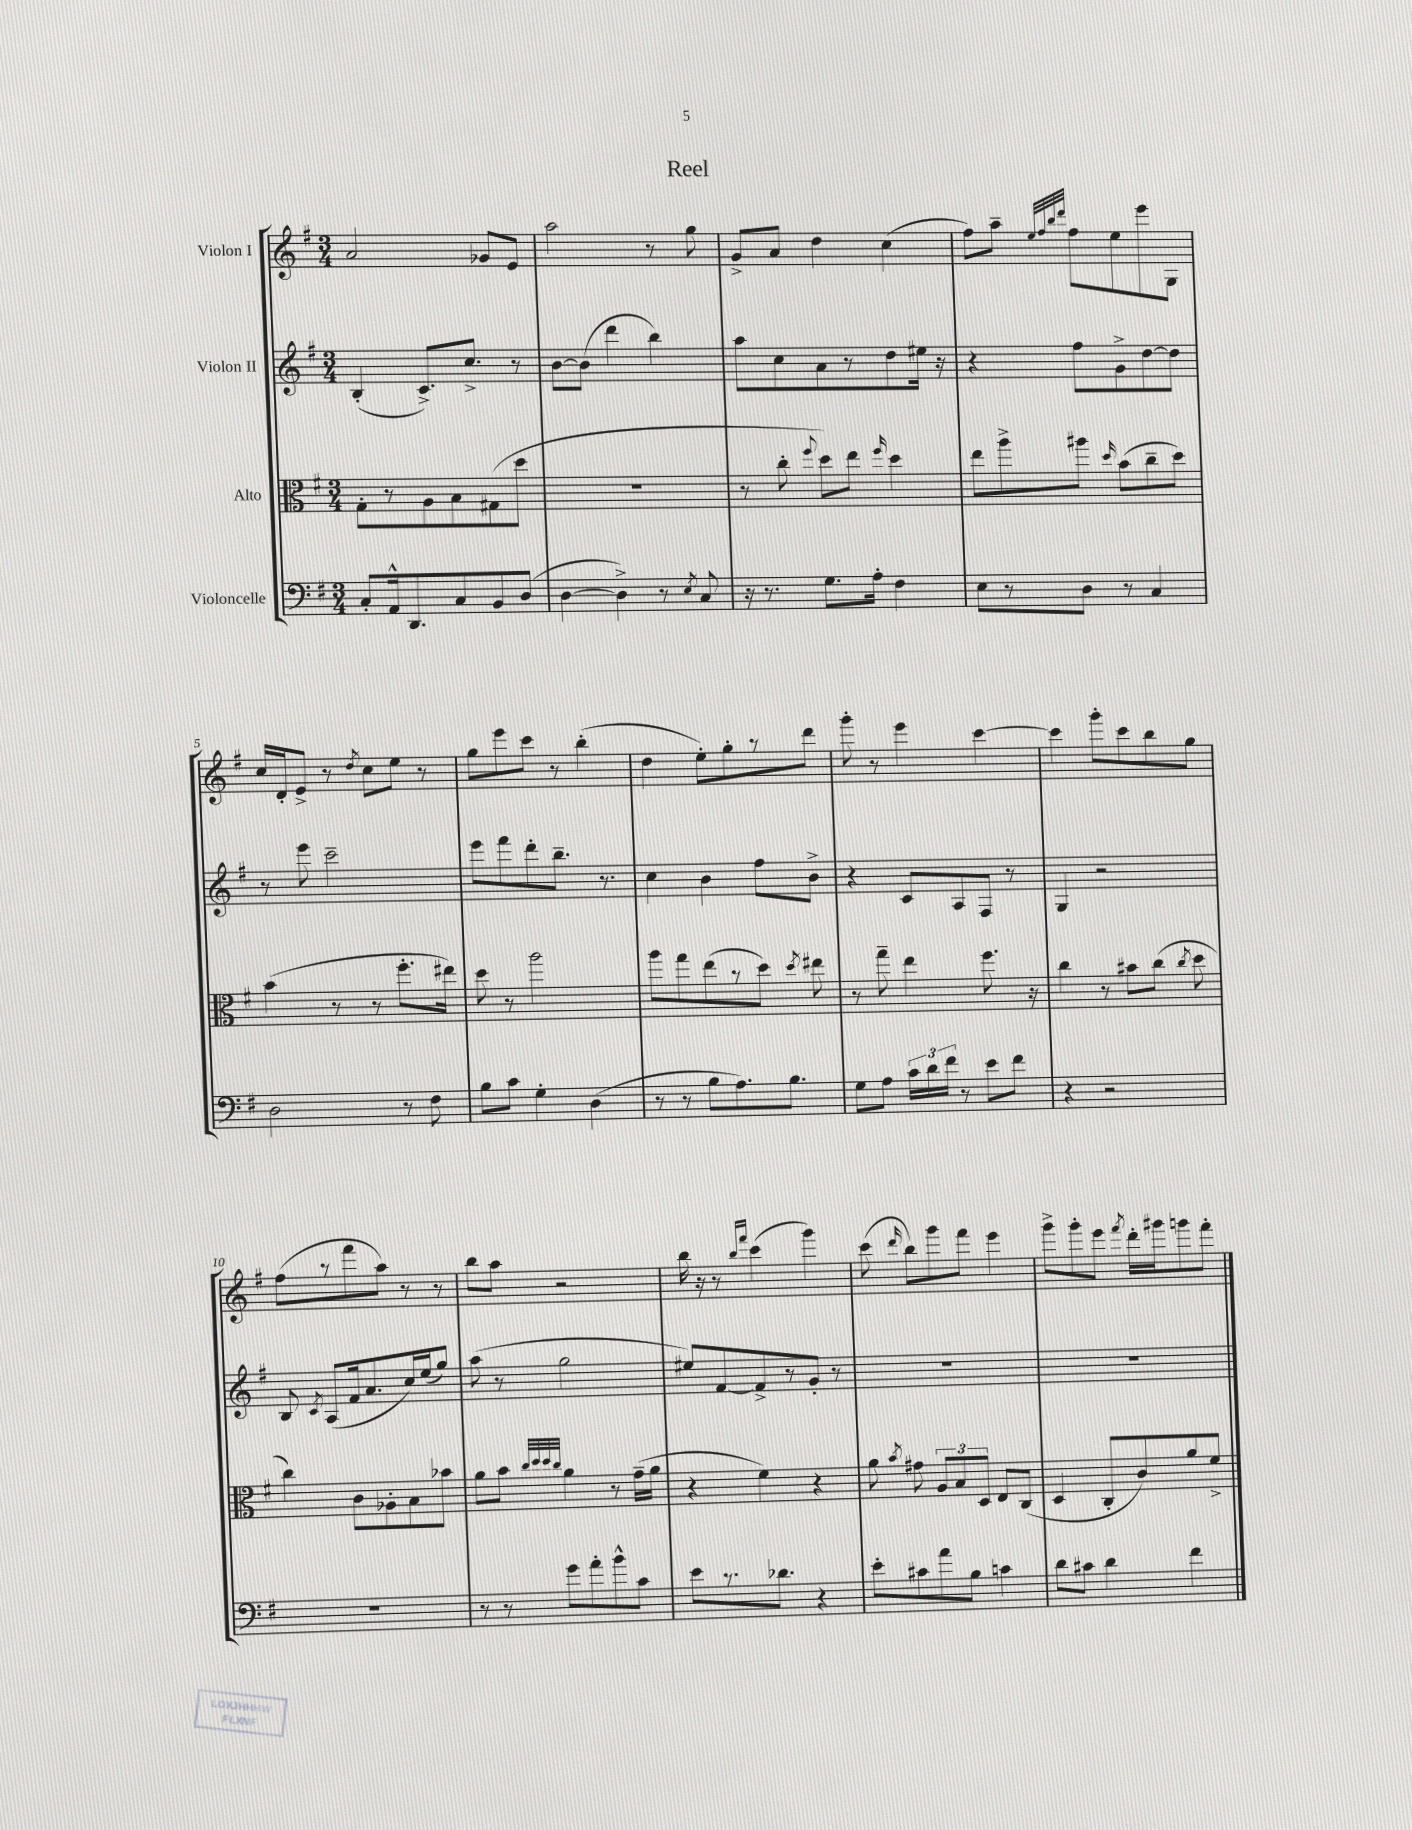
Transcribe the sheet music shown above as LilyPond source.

\header { title = "Reel" }
<<
\new StaffGroup <<
\new Staff = "s0" \with { instrumentName = "Violon I" } {
    \clef treble \key g \major \numericTimeSignature \time 3/4
    \autoBeamOff a'2 ges'8[ e'8] |
    a''2 r8 g''8 |
    g'8[-> a'8] d''4 c''4( |
    fis''8[) a''8]-- \grace { e''32[ fis''32 b''32 d'''32] } fis''8[ e''8 e'''8 g8] |
    c''16[ d'16-. e'8]-> r8 \acciaccatura { d''8 } c''8[ e''8] r8 |
    g''8[ e'''8 c'''8] r8 b''4-.( |
    d''4 e''8[-.) g''8-. r8 d'''8] |
    g'''8-. r8 e'''4 c'''4~ |
    c'''4 g'''8[-. c'''8 b''8 g''8] |
    fis''8[( r8 fis'''8 a''8]) r8 r8 |
    b''8[ a''8] r2 |
    b''16 r16 r8 \grace { b''16[ fis'''16] } c'''4( g'''4) |
    c'''8( \grace { d'''16 } b''8[) g'''8 fis'''8] e'''4 |
    g'''8[-> g'''8-. e'''8] \acciaccatura { fis'''8 } d'''16[-. gis'''16 g'''8 fis'''8]-. \bar "|." |
}
\new Staff = "s1" \with { instrumentName = "Violon II" } {
    \clef treble \key g \major \numericTimeSignature \time 3/4
    \autoBeamOff b4-.( c'8.[->) c''8.]-> r8 |
    b'8[~ b'8]( d'''4 b''4) |
    a''8[ c''8 a'8 r8 d''8 eis''16] r16 |
    r4 fis''8[ g'8-> d''8~ d''8] |
    r8 e'''8 c'''2-- |
    e'''8[ fis'''8 d'''8-. b''8.]-- r8. |
    c''4 b'4 fis''8[ b'8]-> |
    r4 c'8[ a8 fis8] r8 |
    g4 r2 |
    b8 \acciaccatura { c'8 } a8[( fis'16 a'8. c''16) e''16( g''8]) |
    a''8( r8 g''2 |
    eis''8[) fis'8~ fis'8-> r8 g'8]-. r8 |
    R2. |
    R2. \bar "|." |
}
\new Staff = "s2" \with { instrumentName = "Alto" } {
    \clef alto \key g \major \numericTimeSignature \time 3/4
    \autoBeamOff g8[-. r8 a8 b8 gis8( d''8] |
    R2. |
    r8 c''8-. \appoggiatura { fis''8 } d''8[) e''8] \grace { fis''16 } d''4 |
    e''8[ a''8-> ais''8] \grace { d''16 } b'8[( c''8-- d''8]) |
    b'4( r8 r8 fis''8.[-. eis''16]) |
    d''8 r8 a''2 |
    a''8[ g''8 e''8( r8 d''8]) \acciaccatura { d''8 } eis''8 |
    r8 g''8-- e''4 fis''8. r16 |
    c''4 r8 bis'8[ c''8]( \acciaccatura { c''8 } d''8 |
    c''4) c'8[ aes8-. b8 bes'8] |
    a'8[ b'8] \grace { c''32[ d''32 d''32 c''32] } a'4 r8 g'16[--( a'16] |
    r4 fis'4) r4 |
    a'8 \acciaccatura { b'8 } gis'8 \tuplet 3/2 { a8[ b8 d8] } e8[ c8]( |
    d4 c8[-. c'8) a'8 fis'8]-> \bar "|." |
}
\new Staff = "s3" \with { instrumentName = "Violoncelle" } {
    \clef bass \key g \major \numericTimeSignature \time 3/4
    \autoBeamOff c8[-. a,16-^ d,8. c8 b,8 d8]( |
    d4~ d4->) r8 \acciaccatura { e8 } c8 |
    r16 r8. g8.[ a16]-. fis4 |
    e8[ r8 d8] r8 c4 |
    d2 r8 fis8 |
    b8[ c'8] g4-. d4( |
    r8 r8 b8[ a8.) b8.] |
    g8[ a8] \tuplet 3/2 { c'16[ d'16 fis'16] } r8 e'8[ fis'8] |
    r4 r2 |
    R2. |
    r8 r8 g'8[ a'8-. b'8-^ c'8] |
    e'8[ r8. des'8.] r4 |
    e'8[-. cis'8 a'8 b8] c'4 |
    d'8[ cis'8] d'4 fis'4 \bar "|." |
}
>>
>>
